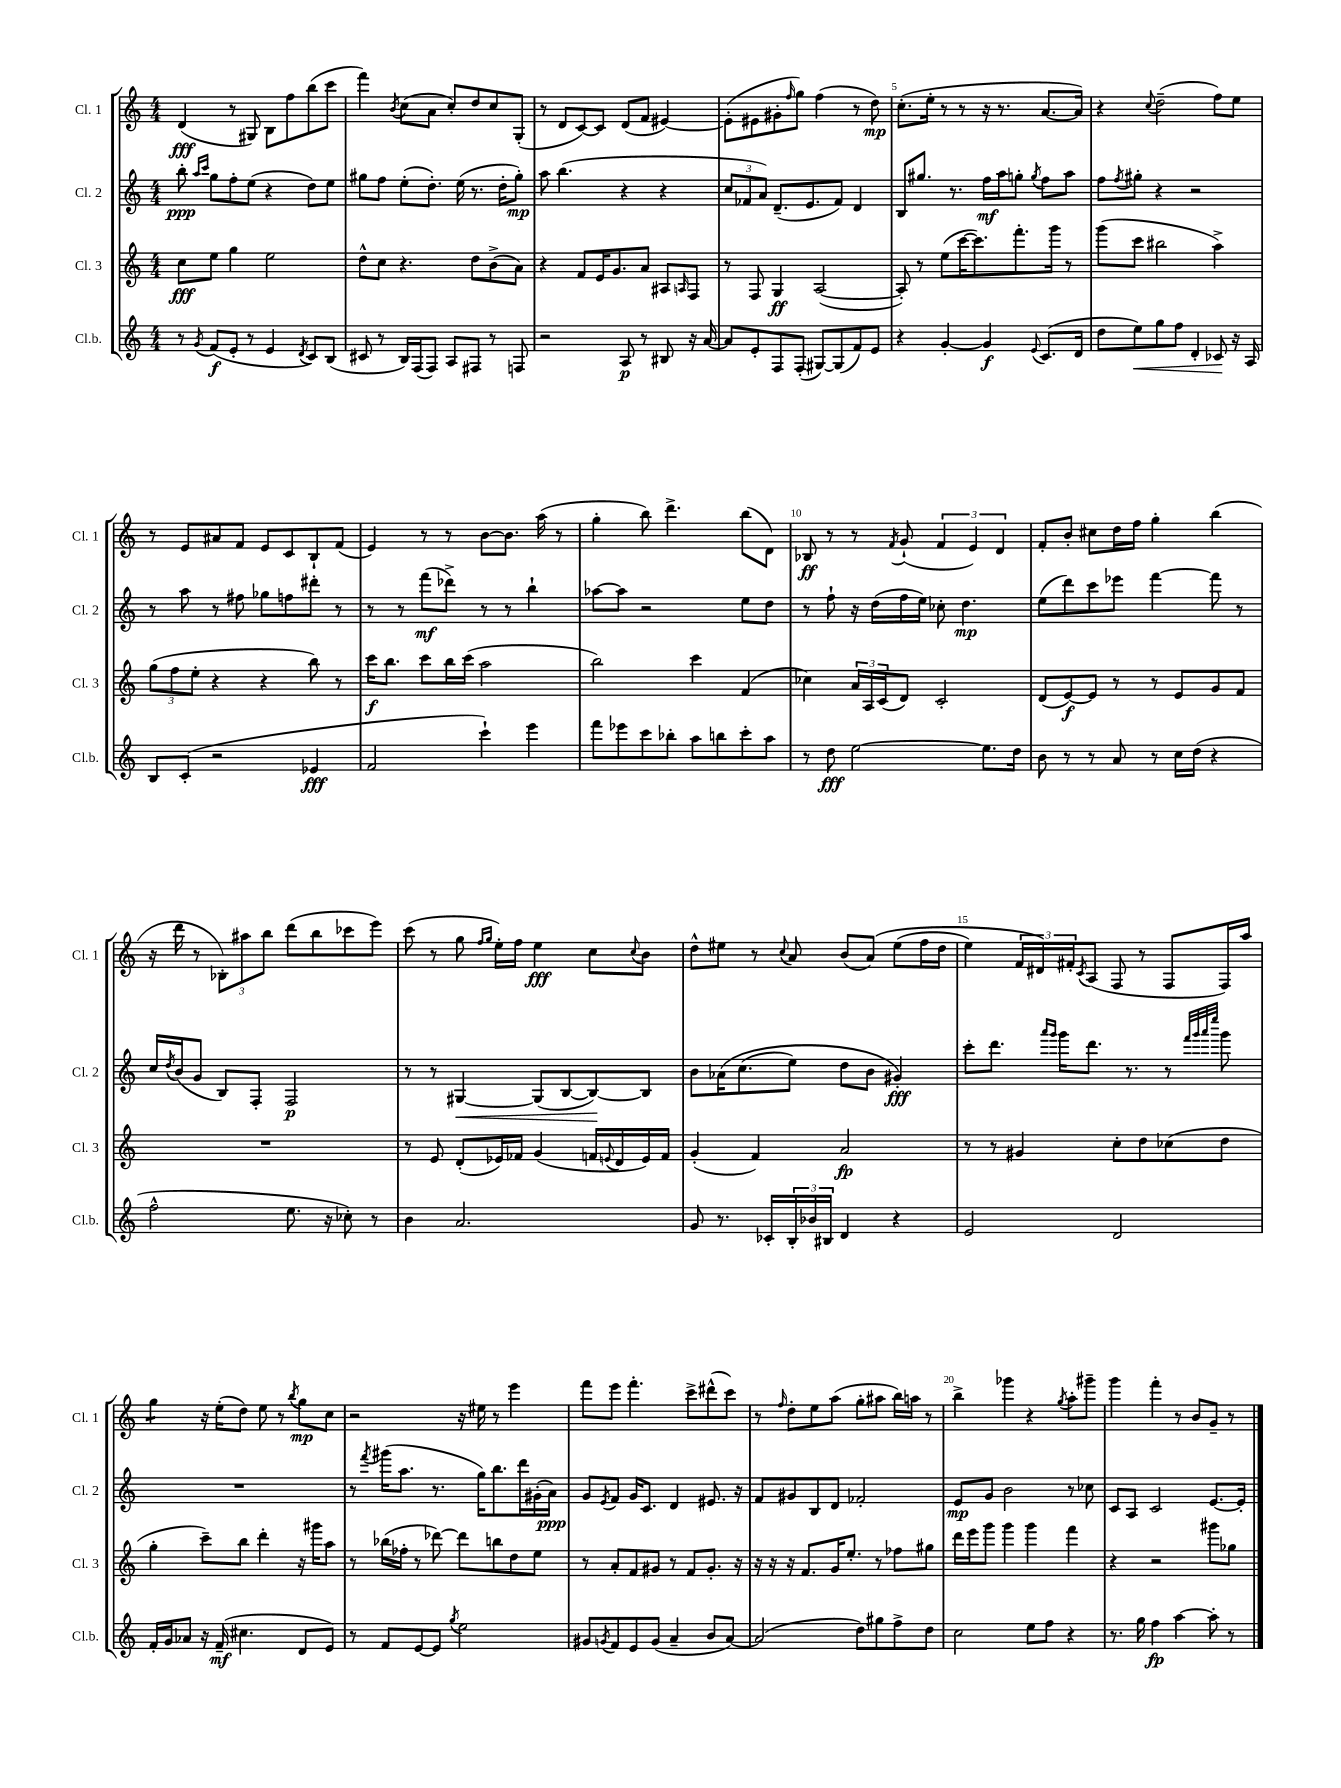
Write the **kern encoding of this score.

**kern	**dynam	**kern	**dynam	**kern	**dynam	**kern	**dynam
*part4	*part4	*part3	*part3	*part2	*part2	*part1	*part1
*staff4	*staff4	*staff3	*staff3	*staff2	*staff2	*staff1	*staff1
*I"Cl.b.	*	*I"Cl. 3	*	*I"Cl. 2	*	*I"Cl. 1	*
*I'Cl.b.	*	*I'Cl. 3	*	*I'Cl. 2	*	*I'Cl. 1	*
*clefG2	*	*clefG2	*	*clefG2	*	*clefG2	*
*k[]	*	*k[]	*	*k[]	*	*k[]	*
*M4/4	*	*M4/4	*	*M4/4	*	*M4/4	*
=1	=1	=1	=1	=1	=1	=1	=1
8r	.	8cc\L	fff	8bb'\	ppp	(4d/	fff
.	.	.	.	16qqaa/LL	.	.	.
8qg/	.	.	.	16qqccc/JJ	.	.	.
(8f/L	f	8ee\J	.	8gg\L	.	.	.
8e'/J	.	4gg\	.	8ff'\	.	8r	.
8r	.	.	.	(8ee\J	.	8G#X/)	.
4e/	.	2ee\	.	4r	.	8B\L	.
.	.	.	.	.	.	8ff\	.
8qd/	.	.	.	.	.	.	.
8c/L)	.	.	.	8dd\L)	.	(8bb\	.
(8B/J	.	.	.	8ee\J	.	8ccc\J	.
=2	=2	=2	=2	=2	=2	=2	=2
8c#X/	.	8dd^^\L	.	8gg#X\L	.	4fff\)	.
8r	.	8cc\J	.	8ff\J	.	.	.
.	.	.	.	.	.	8qb/	.
16B/LL)	.	4.r	.	(8ee'\L	.	(8cc\L	.
(16F/J	.	.	.	.	.	.	.
8F/J)	.	.	.	8.dd'\J)	.	8a\J	.
8A/L	.	.	.	.	.	8cc'/L)	.
.	.	.	.	(16ee\	.	.	.
8F#X/J	.	8dd\L	.	8.r	.	8dd/	.
8r	.	(8b^\	.	.	.	8cc/	.
.	.	.	.	16dd'\KL	.	.	.
8Fn/	.	8a\J)	.	8gg#'\J)	mp	(8G'/J	.
=3	=3	=3	=3	=3	=3	=3	=3
2r	.	4r	.	8aa\	.	8r	.
.	.	.	.	(4.bb\	.	8d/L	.
.	.	8f/L	.	.	.	[8c/)	.
.	.	16e/K	.	.	.	8c/J]	.
.	.	8.g/	.	.	.	.	.
8A/	p	.	.	4r	.	(8d/L	.
8r	.	8a/J	.	.	.	8f/J	.
8B#X/	.	8A#X/L	.	4r	.	[4e#X/)	.
.	.	16qqAn/	.	.	.	.	.
16r	.	8F/J	.	.	.	.	.
[16a/	.	.	.	.	.	.	.
=4	=4	=4	=4	=4	=4	=4	=4
8a/L]	.	8r	.	12cc/L	.	(8e#'\L]	.
.	.	.	.	12f-X/	.	.	.
8e'/	.	8F/	.	.	.	8e#X\	.
.	.	.	.	12a/J)	.	.	.
8F/	.	4G/	ff	(8.d~/L	.	8g#X'\	.
.	.	.	.	.	.	16qqff/	.
(8F'/J	.	.	.	.	.	8gg\J)	.
.	.	.	.	8.e/	.	.	.
[8G#X/L)	.	([2A/	.	.	.	(4ff\	.
(8G#/]	.	.	.	8f-/J)	.	.	.
8f/)	.	.	.	4d/	.	8r	.
8e/J	.	.	.	.	.	8dd\)	mp
=5	=5	=5	=5	=5	=5	=5	=5
4r	.	8A'/])	.	8B/L	.	(8.cc'\L	.
.	.	8r	.	8.gg#X/J	.	.	.
.	.	.	.	.	.	16ee'\Jk	.
[4g'/	.	(8ee\L	.	.	.	8r	.
.	.	.	.	8.r	.	.	.
.	.	[16ccc\K	.	.	.	8r	.
.	.	8.ccc\])	.	.	.	.	.
4g/]	f	.	.	16ff\LL	mf	16r	.
.	.	.	.	16aa\J	.	8.r	.
.	.	8.fff'\	.	8ggn'\J	.	.	.
8qqe/	.	.	.	8qgg/	.	.	.
(8.c/L	.	.	.	8ff\L	.	[8.a/L	.
.	.	16ggg\Jk	.	.	.	.	.
.	.	8r	.	8aa\J	.	.	.
16d/Jk	.	.	.	.	.	16a/Jk])	.
=6	=6	=6	=6	=6	=6	=6	=6
8dd\L	.	(8ggg\L	.	8ff\L	.	4r	.
.	.	.	.	8qff/	.	.	.
!	!LO:HP:b	!	!	!	!	!	!
8ee\)	<	8ccc\J	.	8gg#X'\J	.	.	.
.	.	.	.	.	.	8qqcc/	.
8gg\	.	2bb#X\	.	4r	.	(2dd~\	.
8ff\J	.	.	.	.	.	.	.
4d'/	.	.	.	2r	.	.	.
8c-X/	.	4aa^\)	.	.	.	8ff\L)	.
16r	[	.	.	.	.	8ee\J	.
16A/	.	.	.	.	.	.	.
!!LO:LB:g=z
=7	=7	=7	=7	=7	=7	=7	=7
8B/L	.	(12gg\L	.	8r	.	8r	.
.	.	12ff\	.	.	.	.	.
(8c'/J	.	.	.	8aa\	.	8e/L	.
.	.	12ee'\J	.	.	.	.	.
2r	.	4r	.	8r	.	8a#X/	.
.	.	.	.	8ff#X\	.	8f/J	.
.	.	4r	.	8gg-X\L	.	8e/L	.
.	.	.	.	8ffn\	.	8c/	.
4e-X/	fff	8bb\)	.	8ddd#X'\J	.	8B`/	.
.	.	8r	.	8r	.	(8f/J	.
=8	=8	=8	=8	=8	=8	=8	=8
2f/	.	16ccc\KL	f	8r	.	4e/)	.
.	.	8.bb\J	.	.	.	.	.
.	.	.	.	8r	.	.	.
.	.	8ccc\L	.	(8fff\L	mf	8r	.
.	.	16bb\L	.	8ddd-X^\J)	.	8r	.
.	.	(16ccc\JJ	.	.	.	.	.
4ccc`\)	.	2aa\	.	8r	.	[8b\L	.
.	.	.	.	8r	.	8.b\J]	.
4eee\	.	.	.	4bb`\	.	.	.
.	.	.	.	.	.	(16aa\	.
.	.	.	.	.	.	8r	.
=9	=9	=9	=9	=9	=9	=9	=9
8fff\L	.	2bb\)	.	[8aa-X\L	.	4gg'\	.
8eee-X\	.	.	.	8aa-\J]	.	.	.
8ccc\	.	.	.	2r	.	8bb\)	.
8bb-X'\J	.	.	.	.	.	4.ddd^\	.
8aa\L	.	4ccc\	.	.	.	.	.
8bbn\	.	.	.	.	.	.	.
8ccc'\	.	(4f/	.	8ee\L	.	(8bb\L	.
8aa\J	.	.	.	8dd\J	.	8d\J)	.
=10	=10	=10	=10	=10	=10	=10	=10
8r	.	4cc-X\)	.	8r	.	8B-X/	ff
8dd\	fff	.	.	8ff`\	.	8r	.
[2ee\	.	24a/LL	.	16r	.	8r	.
.	.	24A/	.	.	.	.	.
.	.	.	.	(16dd\LL	.	.	.
.	.	(24c/J	.	.	.	.	.
.	.	.	.	.	.	8qf/	.
.	.	8d/J)	.	16ff\	.	(8g`/	.
.	.	.	.	16ee\JJ)	.	.	.
.	.	2c'/	.	8cc-X'\	.	6f/	.
.	.	.	.	4.dd\	mp	.	.
.	.	.	.	.	.	6e/)	.
8.ee\L]	.	.	.	.	.	.	.
.	.	.	.	.	.	6d/	.
16dd\Jk	.	.	.	.	.	.	.
=11	=11	=11	=11	=11	=11	=11	=11
8b\	.	(8d/L	.	(8ee\L	.	8f'/L	.
8r	.	[8e/)	f	8ddd\)	.	8b'/J	.
8r	.	8e/J]	.	8ccc\	.	8cc#X\L	.
8a/	.	8r	.	8eee-X\J	.	16dd\L	.
.	.	.	.	.	.	16ff\JJ	.
8r	.	8r	.	[4fff\	.	4gg'\	.
16cc\LL	.	8e/L	.	.	.	.	.
(16dd\JJ	.	.	.	.	.	.	.
4r	.	8g/	.	8fff\]	.	(4bb\	.
.	.	8f/J	.	8r	.	.	.
!!LO:LB:g=z
=12	=12	=12	=12	=12	=12	=12	=12
2ff^^\	.	1r	.	16cc/LL	.	16r	.
.	.	.	.	8qdd/	.	.	.
.	.	.	.	(16b/J	.	16ddd\	.
.	.	.	.	8g/J	.	8r	.
.	.	.	.	8B/L)	.	12B-X'\L)	.
.	.	.	.	.	.	12aa#X\	.
.	.	.	.	8F'/J	.	.	.
.	.	.	.	.	.	12bb\J	.
8.ee\	.	.	.	2F/	p	(8ddd\L	.
.	.	.	.	.	.	8bb\	.
16r	.	.	.	.	.	.	.
8cc-X'\)	.	.	.	.	.	8ccc-X\	.
8r	.	.	.	.	.	8eee\J)	.
=13	=13	=13	=13	=13	=13	=13	=13
4b\	.	8r	.	8r	.	(8ccc\	.
.	.	8e/	.	8r	.	8r	.
!	!	!	!	!	!LO:HP:b	!	!
2.a/	.	(8d'/L	.	[4G#X/	<	8gg\	.
.	.	.	.	.	.	16qqff/LL	.
.	.	.	.	.	.	16qqgg/JJ	.
.	.	16e-X/L)	.	.	.	16ee'\LL)	.
.	.	16f-X/JJ	.	.	.	16ff\JJ	.
.	.	(4g/	.	(8G#/L]	.	4ee\	fff
.	.	.	.	[8B/	.	.	.
.	.	16fn/LL	.	8B/_)	.	8cc\L	.
.	.	8qqen/	.	.	.	.	.
.	.	16d/	.	.	.	.	.
.	.	.	.	.	.	8qqcc/	.
.	.	16e/)	.	8B/J]	[	8b\J	.
.	.	16f/JJ	.	.	.	.	.
=14	=14	=14	=14	=14	=14	=14	=14
8g/	.	(4g'/	.	8b\L	.	8dd^^\L	.
8.r	.	.	.	(16a-X\K	.	8ee#X\J	.
.	.	.	.	(8.cc\	.	.	.
.	.	4f/)	.	.	.	8r	.
16c-X'/LL	.	.	.	.	.	.	.
.	.	.	.	.	.	8qqcc/	.
24B'/	.	.	.	8ee\J)	.	8a/	.
24b-X/	.	.	.	.	.	.	.
24B#X/JJ	.	.	.	.	.	.	.
4d/	.	2a/	fp	8dd\L	.	(8b/L	.
.	.	.	.	8b\J	.	(8a/J)	.
4r	.	.	.	4g#X'/)	fff	(8ee#\L	.
.	.	.	.	.	.	16ff\L	.
.	.	.	.	.	.	16dd\JJ	.
=15	=15	=15	=15	=15	=15	=15	=15
2e/	.	8r	.	8ccc'\L	.	4ee\)	.
.	.	8r	.	8.ddd\J	.	.	.
.	.	4g#X/	.	.	.	24f/LL	.
.	.	.	.	.	.	24d#X/)	.
.	.	.	.	16qqaaa/LL	.	.	.
.	.	.	.	16qqggg/JJ	.	.	.
.	.	.	.	16ggg\KL	.	.	.
.	.	.	.	.	.	24f#X'/J	.
.	.	.	.	.	.	8qc/	.
.	.	.	.	8.ddd\J	.	(8A/J	.
2d/	.	8cc'\L	.	.	.	8F/	.
.	.	.	.	8.r	.	.	.
.	.	8dd\	.	.	.	8r	.
.	.	(8cc-X\	.	8r	.	8F/L	.
.	.	.	.	32qqfff/LLL	.	.	.
.	.	.	.	32qqggg/	.	.	.
.	.	.	.	32qqaaa/	.	.	.
.	.	.	.	32qqeeee/JJJ	.	.	.
.	.	8dd\J	.	8ggg\	.	16F/L)	.
.	.	.	.	.	.	16aa/JJ	.
!!LO:LB:g=z
=16	=16	=16	=16	=16	=16	=16	=16
*	*	*	*	*	*	*tremolo	*
16f'/LL	.	4gg'\	.	1r	.	8gg\L	.
16g/J	.	.	.	.	.	.	.
8a-X/J	.	.	.	.	.	8gg\J	.
*	*	*	*	*	*	*Xtremolo	*
16r	.	8ccc~\L)	.	.	.	16r	.
(16f~/	mf	.	.	.	.	(16ee'\KL	.
4.cc#X\	.	8bb\J	.	.	.	8dd\J)	.
.	.	4ddd'\	.	.	.	8ee\	.
.	.	.	.	.	.	8r	.
.	.	.	.	.	.	8qbb/	.
8d/L	.	16r	.	.	.	8gg\L	mp
.	.	16ggg#X\KL	.	.	.	.	.
8e/J)	.	8aa\J	.	.	.	8cc\J	.
=17	=17	=17	=17	=17	=17	=17	=17
8r	.	8r	.	8r	.	2r	.
.	.	.	.	8qfff/	.	.	.
8f/L	.	(16bb-X\LL	.	(16ggg#X\KL	.	.	.
.	.	16ff-X'\JJ	.	8.aa\J	.	.	.
[8e/	.	8r	.	.	.	.	.
8e/J]	.	[8ddd-X\)	.	8.r	.	.	.
8qgg/	.	.	.	.	.	.	.
2ee\	.	8ddd-\L]	.	.	.	16r	.
.	.	.	.	16gg\KL)	.	16ee#X\	.
.	.	8bbn\	.	8.bb\	.	8r	.
.	.	8dd\	.	.	.	4eee\	.
.	.	.	.	16ddd\L	.	.	.
.	.	8ee\J	.	(16g#X'\	.	.	.
.	.	.	.	16a\JJ)	ppp	.	.
=18	=18	=18	=18	=18	=18	=18	=18
8g#X/L	.	8r	.	8g/L	.	8fff\L	.
8qgn/	.	.	.	8qe/	.	.	.
8f/	.	8a'/L	.	8f/J	.	8eee\J	.
8e/	.	8f/	.	16g/KL	.	4.fff'\	.
.	.	.	.	8.c/J	.	.	.
(8g/J	.	8g#X/J	.	.	.	.	.
4a~/	.	8r	.	4d/	.	.	.
.	.	8f/L	.	.	.	8ccc^\L	.
8b/L	.	8.g#'/J	.	8.e#X/	.	(8ddd#X^^\	.
[8a/J)	.	.	.	.	.	8ccc\J)	.
.	.	16r	.	16r	.	.	.
=19	=19	=19	=19	=19	=19	=19	=19
(2a/]	.	16r	.	8f/L	.	8r	.
.	.	16r	.	.	.	.	.
.	.	.	.	.	.	16qqff/	.
.	.	16r	.	8g#X/	.	8dd'\L	.
.	.	8.f/L	.	.	.	.	.
.	.	.	.	8B/	.	8ee\	.
.	.	16g/K	.	8d/J	.	(8aa\J	.
.	.	8.ee'/J	.	.	.	.	.
8dd\L)	.	.	.	2f-X'/	.	8gg'\L	.
8gg#X\	.	8r	.	.	.	8aa#X\J	.
8ff^\	.	8ff-X\L	.	.	.	16bb\LL)	.
.	.	.	.	.	.	16aan\JJ	.
8dd\J	.	8gg#X\J	.	.	.	8r	.
=20	=20	=20	=20	=20	=20	=20	=20
2cc\	.	16ddd\LL	.	8e/L	mp	4bb^\	.
.	.	16eee\J	.	.	.	.	.
.	.	8ggg\J	.	8g/J	.	.	.
.	.	4ggg\	.	2b\	.	4ggg-X\	.
8ee\L	.	4ggg\	.	.	.	4r	.
8ff\J	.	.	.	.	.	.	.
.	.	.	.	.	.	8qgg/	.
4r	.	4fff\	.	8r	.	8aa'\L	.
.	.	.	.	8cc-X\	.	8ggg#X~\J	.
=21	=21	=21	=21	=21	=21	=21	=21
8.r	.	4r	.	8c/L	.	4ggg\	.
.	.	.	.	8A/J	.	.	.
16gg\	.	.	.	.	.	.	.
4ff\	fp	2r	.	2c/	.	4fff'\	.
[4aa\	.	.	.	.	.	8r	.
.	.	.	.	.	.	8b/L	.
8aa'\]	.	8ggg#X\L	.	[8.e/L	.	8g~/J	.
8r	.	8gg-X\J	.	.	.	8r	.
.	.	.	.	16e'/Jk]	.	.	.
==	==	==	==	==	==	==	==
*-	*-	*-	*-	*-	*-	*-	*-
